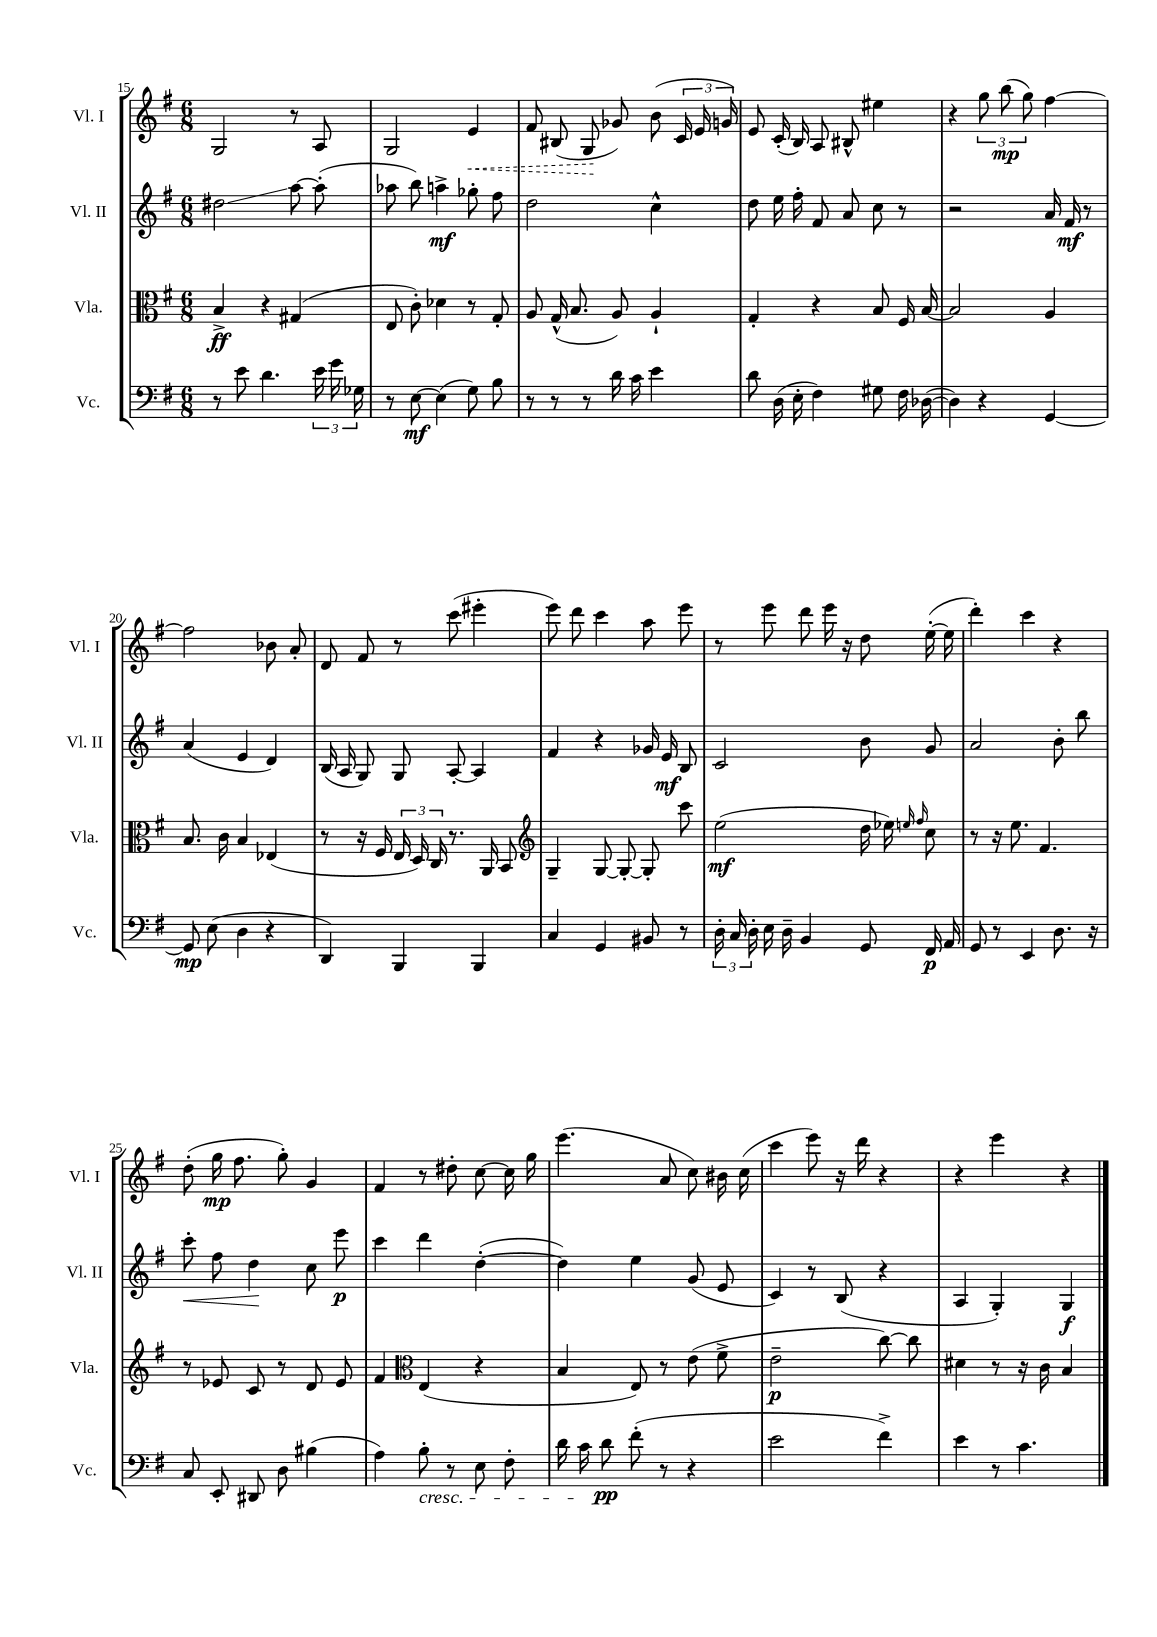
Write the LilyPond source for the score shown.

<<
\new StaffGroup <<
\new Staff = "s0" \with { instrumentName = "Vl. I" shortInstrumentName = "Vl. I" } {
    \clef treble \key g \major \numericTimeSignature \time 6/8
    \autoBeamOff g2 r8 a8 |
    g2 \once \override Hairpin.style = #'dashed-line e'4\< |
    fis'8 bis8( g8\! ges'8) b'8( \tuplet 3/2 { c'16 e'16 g'16) } |
    e'8 c'16-.( b16) a8 bis8-^ eis''4 |
    r4 \tuplet 3/2 { g''8 b''8\mp( g''8) } fis''4~ |
    fis''2 bes'8 a'8-. |
    d'8 fis'8 r8 c'''8( eis'''4-. |
    e'''8) d'''8 c'''4 a''8 e'''8 |
    r8 e'''8 d'''8 e'''16 r16 d''8 e''16~-.( e''16 |
    d'''4-.) c'''4 r4 |
    d''8-.( g''16\mp fis''8. g''8-.) g'4 |
    fis'4 r8 dis''8-. c''8~ c''16 g''16 |
    e'''4.( a'8 c''8) bis'16 c''16( |
    c'''4 e'''8) r16 d'''16 r4 |
    r4 e'''4 r4 \bar "|." |
}
\new Staff = "s1" \with { instrumentName = "Vl. II" shortInstrumentName = "Vl. II" } {
    \clef treble \key g \major \numericTimeSignature \time 6/8
    \autoBeamOff dis''2\glissando a''8~ a''8-.( |
    aes''8 b''8) a''4->\mf ges''8-. fis''8 |
    d''2 c''4-^ |
    d''8 e''16 fis''16-. fis'8 a'8 c''8 r8 |
    r2 a'16 fis'16\mf r8 |
    a'4( e'4 d'4) |
    b16( a16 g8) g8 a8~-. a4 |
    fis'4 r4 ges'16 e'16\mf b8 |
    c'2 b'8 g'8 |
    a'2 b'8-. b''8 |
    c'''8-.\< fis''8 d''4\! c''8 e'''8\p |
    c'''4 d'''4 d''4~-.( |
    d''4) e''4 g'8( e'8 |
    c'4) r8 b8( r4 |
    a4 g4-.) g4\f \bar "|." |
}
\new Staff = "s2" \with { instrumentName = "Vla." shortInstrumentName = "Vla." } {
    \clef alto \key g \major \numericTimeSignature \time 6/8
    \autoBeamOff b4->\ff r4 gis4( |
    e8 c'8-.) des'4 r8 g8-. |
    a8 g16-^( b8. a8) a4-! |
    g4-. r4 b8 fis16 b16~ |
    b2 a4 |
    b8. c'16 b4 ees4( |
    r8 r16 fis16 \tuplet 3/2 { e16 d16) c16 } r8. a,16 b,8 |
    \clef treble g4-- g8~ g8~-. g8-. c'''8 |
    e''2\mf( d''16 ees''16) \grace { e''16 fis''16 } c''8 |
    r8 r16 e''8. fis'4. |
    r8 ees'8 c'8 r8 d'8 ees'8 |
    fis'4 \clef alto e4( r4 |
    b4 e8) r8 e'8( fis'8-> |
    e'2--\p c''8~) c''8 |
    dis'4 r8 r16 c'16 b4 \bar "|." |
}
\new Staff = "s3" \with { instrumentName = "Vc." shortInstrumentName = "Vc." } {
    \clef bass \key g \major \numericTimeSignature \time 6/8
    \autoBeamOff r8 e'8 d'4. \tuplet 3/2 { e'16 g'16 ges16 } |
    r8 e8~\mf e4( g8) b8 |
    r8 r8 r8 d'16 c'16 e'4 |
    d'8 d16( e16-. fis4) gis8 fis16 des16~( |
    des4) r4 g,4~ |
    g,8\mp e8( d4 r4 |
    d,4) b,,4 b,,4 |
    c4 g,4 bis,8 r8 |
    \tuplet 3/2 { d16-. c16 d16-. } e16 d16-- b,4 g,8 fis,16\p a,16 |
    g,8 r8 e,4 d8. r16 |
    c8 e,8-. dis,8 d8 bis4( |
    a4) b8-.\cresc r8 e8 fis8-. |
    d'16 c'16\! d'8\pp fis'8-.( r8 r4 |
    e'2 fis'4->) |
    e'4 r8 c'4. \bar "|." |
}
>>
>>
\layout { \context { \Score currentBarNumber = #15 } }
